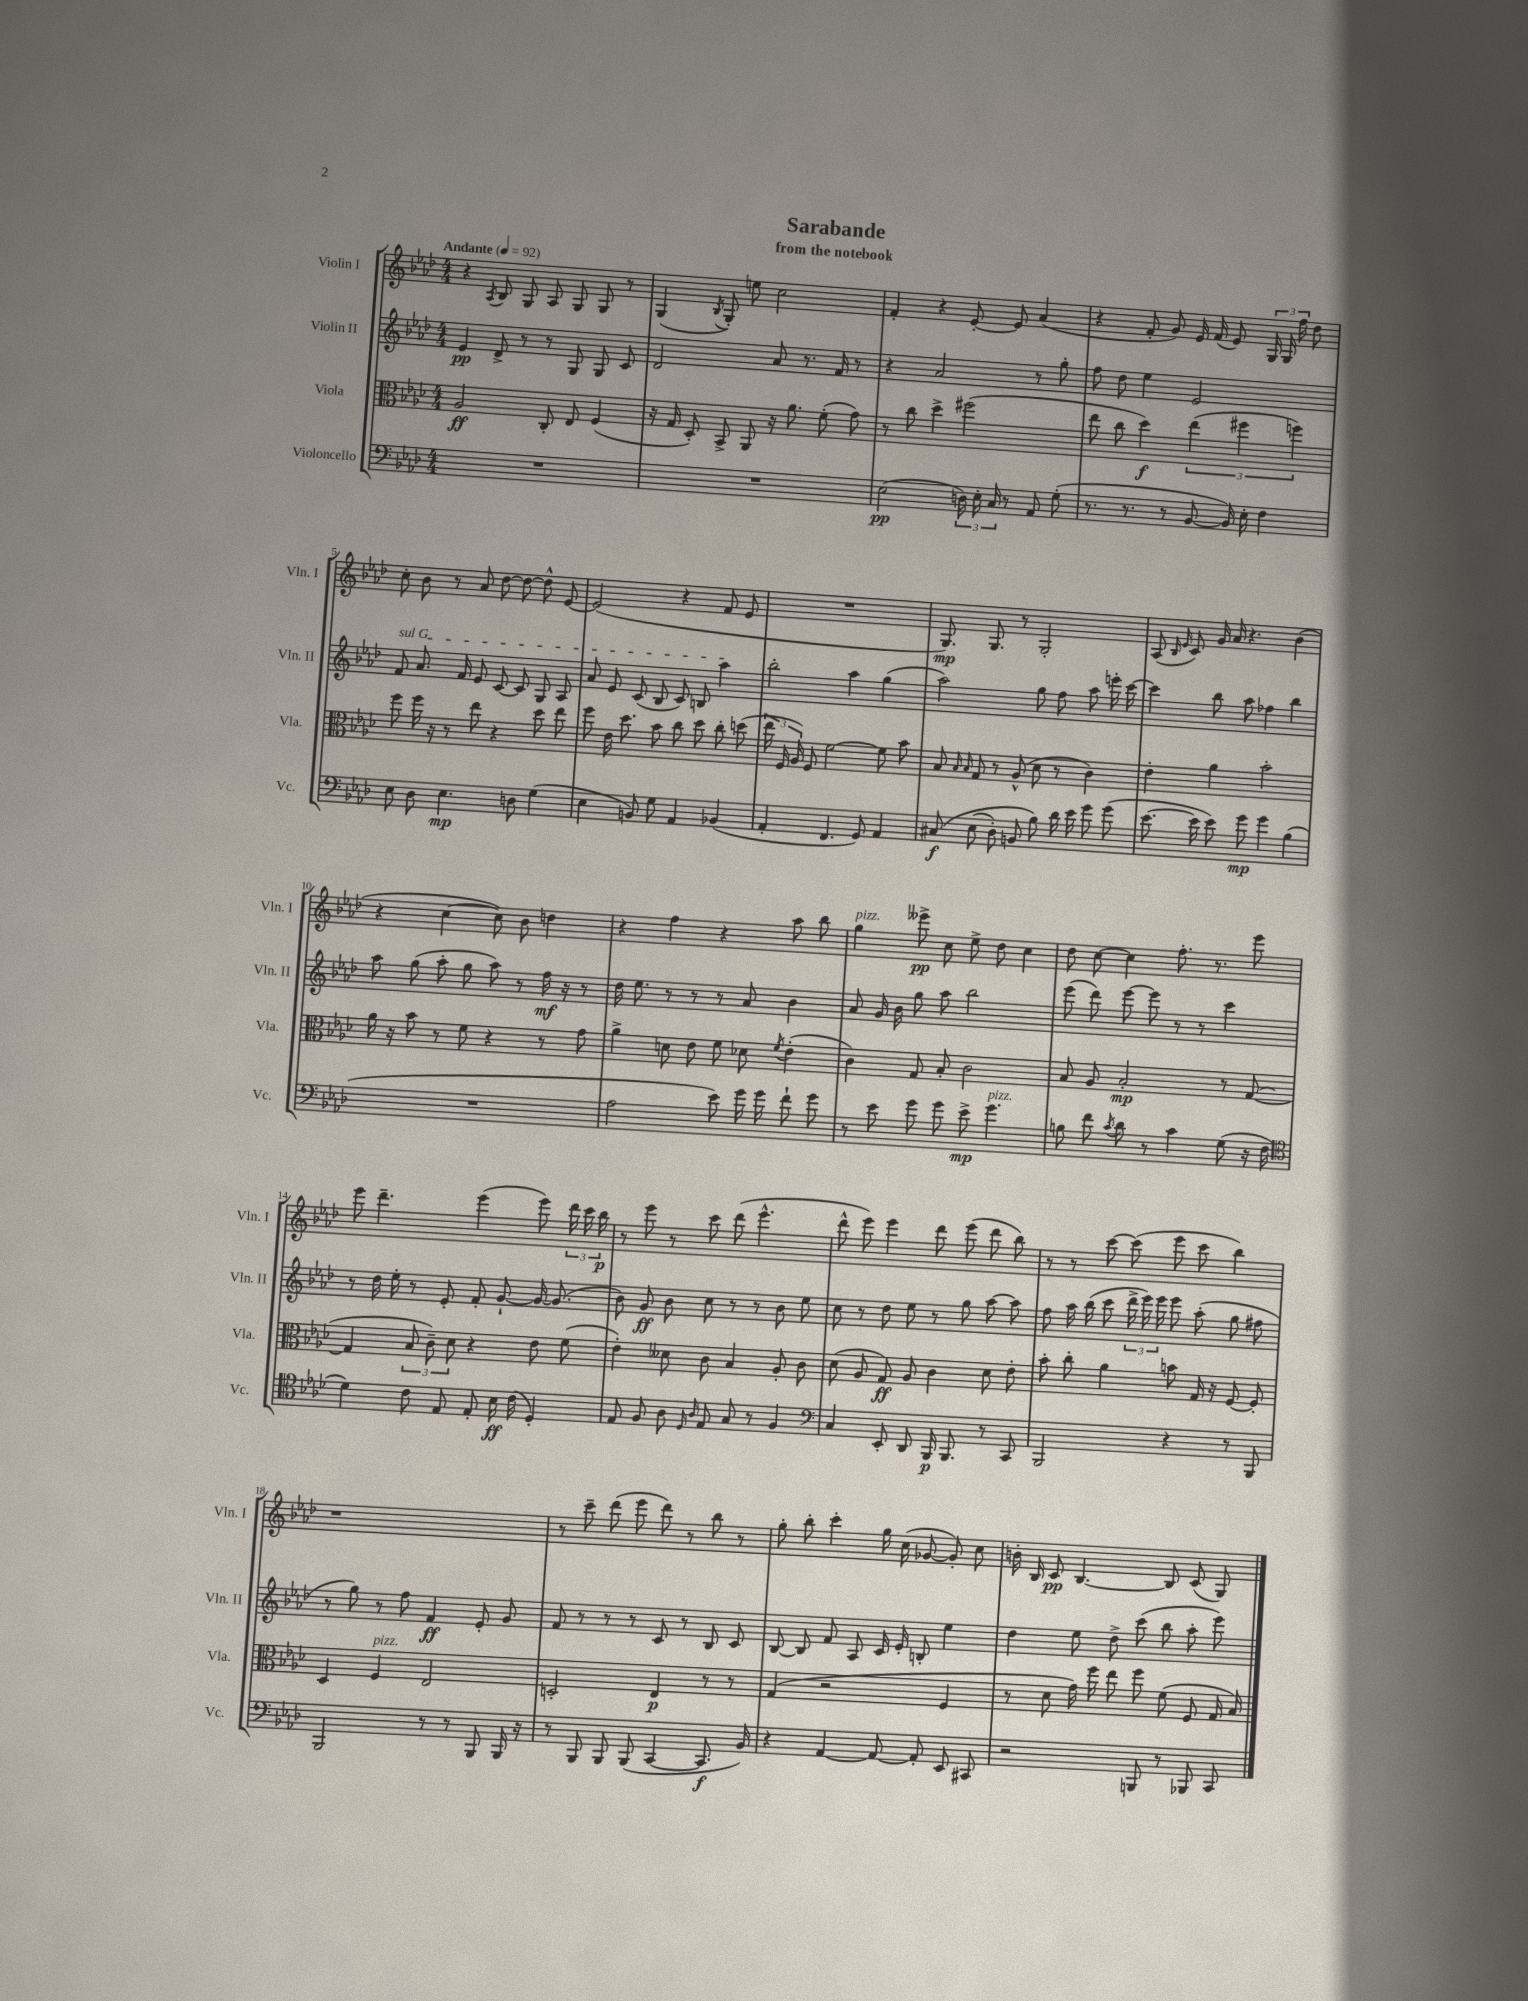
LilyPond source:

\header { title = "Sarabande" subtitle = "from the notebook" }
<<
\new StaffGroup <<
\new Staff = "s0" \with { instrumentName = "Violin I" shortInstrumentName = "Vln. I" } {
    \clef treble \key aes \major \numericTimeSignature \time 4/4 \tempo "Andante" 4 = 92
    \autoBeamOff r4 \acciaccatura { aes8 } bes8 g8 aes8 g8 g8 r8 |
    g4( \acciaccatura { bes8 } g8-.) e''8 c''2 |
    f'4-. r4 ees'8~-. ees'8 aes'4( |
    r4 f'8-. g'8) ees'16 f'16( ees'8) \tuplet 3/2 { g16 g16 f''16 } des''8 |
    c''8-. bes'8 r8 aes'8 des''8~ des''8~ des''8-^ ees'8~ |
    ees'2( r4 f'8 ees'8 |
    R1 |
    g8.\mp) g8. r8 g2-. |
    aes8( \grace { bes16 ees'16 } c'8) g'16 aes'16 r4. bes'4( |
    r4 c''4~ c''8) bes'8 d''4 |
    r4 f''4 r4 aes''8 bes''8 |
    g''4^\markup { \italic "pizz." } eeses'''8->\pp c''8 ees''8-> des''8 c''4 |
    des''8 c''8~ c''4 f''8.-. r8. ees'''8 |
    ees'''8 des'''4.-- ees'''4( ees'''8) \tuplet 3/2 { des'''16 c'''16 bes''16\p } |
    r8 ees'''8 r8 c'''8 des'''8( ees'''4.-^ |
    des'''8-^ ees'''8) ees'''4 des'''8 ees'''8( des'''8 bes''8) |
    r8 r8 c'''8~ c'''8( ees'''8 c'''8 bes''4) |
    r1 |
    r8 c'''8-- des'''8( ees'''8 des'''8) r8 bes''8 r8 |
    g''8-. bes''8-. c'''4-. g''16 c''16( ges'8~ ges'8-.) c''8 |
    b'16-. bes16 c'8\pp bes4.~ bes8 c'8( g8) \bar "|." |
}
\new Staff = "s1" \with { instrumentName = "Violin II" shortInstrumentName = "Vln. II" } {
    \clef treble \key aes \major \numericTimeSignature \time 4/4
    \autoBeamOff ees'4\pp des'8-> r8 r8 g8 g8 c'8 |
    des'2 aes'8 r8. f'16 r8 |
    r4 aes'2 r8 g''8-. |
    f''8 des''8 ees''4 ees'2 |
    \once \override TextSpanner.bound-details.left.text = \markup { \italic "sul G" } f'8\startTextSpan aes'8. f'16 ees'8 c'8~ c'8 g8 aes8 |
    aes'8 ees'8 c'8( bes8 c'8) b8 aes''4\stopTextSpan |
    bes''2-. aes''4 g''4( |
    aes''2) g''8 f''8 aes''8 e'''16-. c'''16~ |
    c'''4 bes''8 aes''8 fes''4 bes''4 |
    aes''8 g''8( aes''8-. g''8 aes''8) r8 f''16\mf r16 r8 |
    des''16 ees''8. r8 r8 r8 aes'8 bes'4 |
    aes'8 g'16 bes'16 g''8 aes''8 bes''2 |
    ees'''8( des'''8) ees'''8~ ees'''8 r8 r8 c'''4 |
    r8 des''16 ees''16-. r8 ees'8-. f'8-. g'8~-! g'16~ g'8.( |
    bes'8) g'8\ff bes'8 c''8 r8 r8 bes'8 ees''8 |
    c''8 r8 des''8 ees''8 r8 g''8 aes''8~ aes''8 |
    f''8 aes''16 bes''16( c'''8 \tuplet 3/2 { des'''16-> ees'''16) ees'''16 } ees'''8 aes''8-.( g''8 fis''8 |
    r8 g''8) r8 f''8 f'4\ff ees'8-. g'8 |
    f'8 r8 r8 r8 c'8 r8 bes8 c'8 |
    bes8~ bes8 f'8 aes8 c'16 ees'16-. b8-. ees''4 |
    des''4 ees''8 des''8-> c'''8( bes''8 aes''8-. ees'''8) \bar "|." |
}
\new Staff = "s2" \with { instrumentName = "Viola" shortInstrumentName = "Vla." } {
    \clef alto \key aes \major \numericTimeSignature \time 4/4
    \autoBeamOff aes2\ff c8-. ees8 f4( |
    r16 g16 des8-.) bes,8-> aes,8 r16 aes'8. f'8-.( g'8) |
    r8 c''8 des''4-> fis''2( |
    ees''8 c''8 des''4\f) \tuplet 3/2 { ees''4( fis''4 f''4) } |
    f''8 f''16 r16 r8 ees''8 r4 des''8 ees''8 |
    f''8 ees'16 des''8. bes'8 c''8 des''8 c''8-. d''8( |
    \tuplet 3/2 { ees''16 f16 aes16) } f8 f'2~ f'8 bes'8 |
    bes8 \grace { bes16 bes16 } g8 r8 aes8-^( des'8 r8 c'4) |
    ees'4-. aes'4 bes'2-. |
    aes'16 r16 bes'8 r8 f'8 r4 r8 g'8 |
    aes'4-> d'8 ees'8 f'8 des'8 \acciaccatura { f'8 } ees'4-.( |
    c'4) g8 bes8-. c'2 |
    bes8 aes8 bes2-.\mp r8 g8~( |
    g4 \tuplet 3/2 { bes8 c'8--) des'8 } r4 ees'8 f'8( |
    ees'4-.) deses'8 c'8 bes4 aes8-. c'8 |
    des'8( aes8 g8\ff) aes8 c'4 des'8 ees'8-. |
    bes'8-. c''8-. aes'4 b'8 g16 r16 f8~ f8-. |
    des4 f4^\markup { \italic "pizz." } ees2 |
    d2-. ees4\p r8 r8 |
    g4( r2 f4 |
    r8 des'8 g'16) f''16 ees''8 f''8 f'8( f8 g16 bes16) \bar "|." |
}
\new Staff = "s3" \with { instrumentName = "Violoncello" shortInstrumentName = "Vc." } {
    \clef bass \key aes \major \numericTimeSignature \time 4/4
    \autoBeamOff R1 |
    R1 |
    ees2\pp( \tuplet 3/2 { d16) ees16-. c16 } r8 aes,8 g8-.( |
    r8. r8. r8 bes,8~ bes,16) ees16-. f4 |
    ees8 des8 ees4.\mp d8 g4( |
    ees4 b,8) g8 aes,4 bes,4( |
    aes,4-. f,4. g,8) aes,4 |
    cis8\f\( ees8( des8-.) b,8 bes8\) des'16 ees'16 g'8 g'8( |
    ees'8.~ ees'16 ees'8) g'8\mp g'4 bes4( |
    R1 |
    aes2 ees'8) g'16 g'16 f'8-! g'8 |
    r8 ees'8 g'8 g'8 ees'8->\mp g'4.^\markup { \italic "pizz." } |
    b8 f'8 \acciaccatura { c'8 } des'8 r8 c'4 g8( r16 f16 |
    \clef tenor des'4) c'8 ees8 ees8-. bes16\ff c'16( des4-.) |
    ees8 f8 aes8 \grace { des16 aes16 } ees8 g8 r8 f4 |
    \clef bass c4 ees,8-. des,8 bes,,16\p bes,,8. r8 c,8 |
    bes,,2 r4 r8 bes,,8 |
    bes,,2 r8 r8 bes,,8 bes,,16 r16 |
    r8 bes,,8 bes,,8 bes,,8( c,4~ c,8.\f bes,16) |
    r4 aes,4~ aes,8~ aes,8-. ees,8 cis,8 |
    r2 b,,8 r8 bes,,8 c,8 \bar "|." |
}
>>
>>
